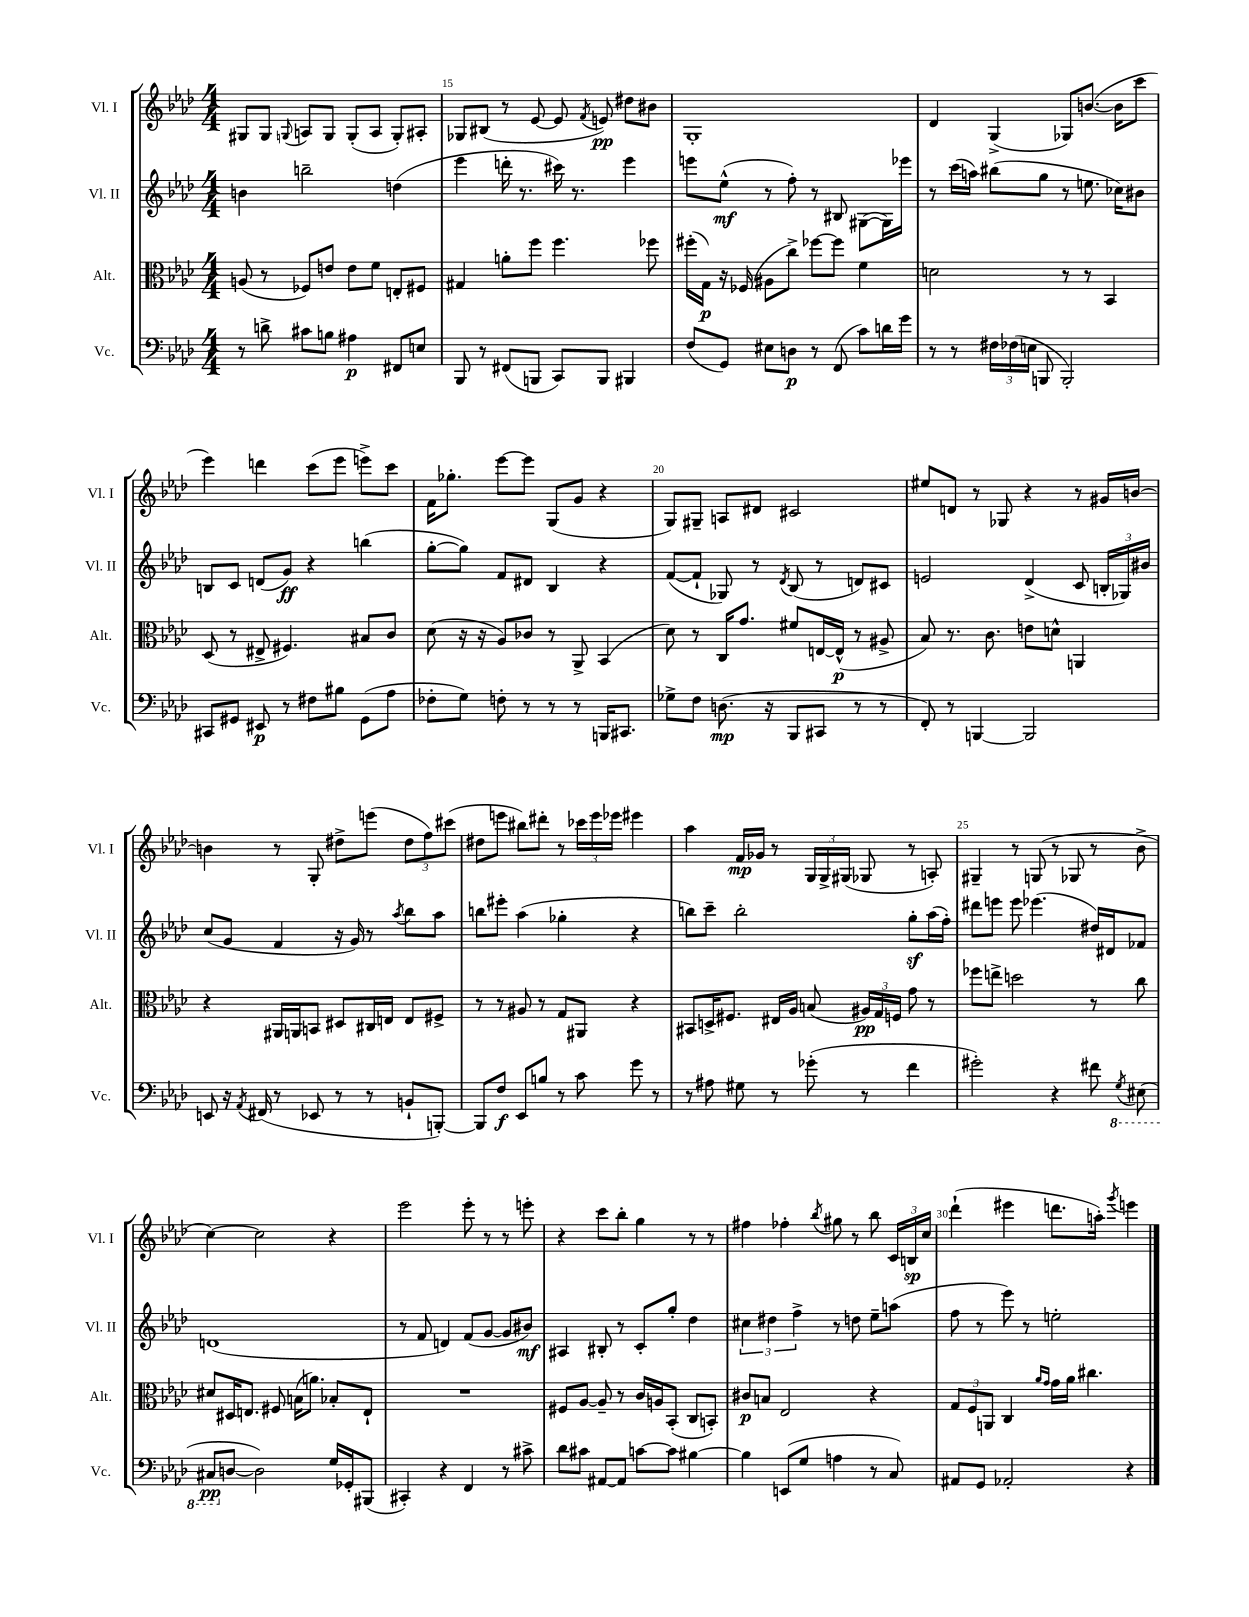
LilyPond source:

<<
\new StaffGroup <<
\new Staff = "s0" \with { instrumentName = "Vl. I" shortInstrumentName = "Vl. I" } {
    \clef treble \key aes \major \numericTimeSignature \time 4/4
    \autoBeamOff gis8[ gis8] \appoggiatura { g8 } a8[ g8] g8[-.( a8] g8[-.) ais8]-. |
    ges8[ bis8]( r8 ees'8~ ees'8 \acciaccatura { f'8 } e'8\pp) dis''8[ bis'8] |
    g1-. |
    des'4 g4->( ges8[) b'8.]~( b'16[ c'''8] |
    ees'''4) d'''4 c'''8[( ees'''8] e'''8[->) c'''8] |
    f'16[ ges''8.]-. ees'''8[~ ees'''8] g8[( g'8] r4 |
    g8[) gis8]-- a8[ dis'8] cis'2 |
    eis''8[ d'8] r8 ges8 r4 r8 gis'16[ b'16]~ |
    b'4 r8 g8-. dis''8[-> e'''8]( \tuplet 3/2 { dis''8[ f''8) cis'''8]( } |
    dis''8[ e'''8] bis''8[) dis'''8]-. r8 \tuplet 3/2 { ces'''16[ e'''16 ees'''16] } eis'''4 |
    aes''4 f'16[\mp ges'16] r8 \tuplet 3/2 { g16[ g16-> gis16]( } ges8 r8 a8-.) |
    gis4-- r8 g8( r8 ges8 r8 bes'8-> |
    c''4~) c''2 r4 |
    ees'''2 ees'''8-. r8 r8 e'''8-. |
    r4 c'''8[ bes''8]-. g''4 r8 r8 |
    fis''4 fes''4-. \acciaccatura { bes''8 } gis''8 r8 bes''8 \tuplet 3/2 { c'16[ b16\sp c''16] } |
    des'''4-!( eis'''4 d'''8.[ a''16]-.) \acciaccatura { g'''8 } e'''4 \bar "|." |
}
\new Staff = "s1" \with { instrumentName = "Vl. II" shortInstrumentName = "Vl. II" } {
    \clef treble \key aes \major \numericTimeSignature \time 4/4
    \autoBeamOff b'4 b''2-- d''4( |
    ees'''4 d'''16-. r8. cis'''16) r8. ees'''4 |
    e'''8[ ees''8]-^\mf( r8 f''8-.) r8 bis8 gis8[~( gis16) ees'''16] |
    r8 c'''16[( a''16]) bis''8[( g''8] r8 e''8. ces''16[) bis'8] |
    b8[ c'8] d'8[( g'8]\ff) r4 b''4( |
    g''8[~-. g''8]) f'8[ dis'8] bes4 r4 |
    f'8[~( f'8]-! ges8) r8 \acciaccatura { des'8 } bes8( r8 d'8[) cis'8] |
    e'2 des'4->( c'8 \tuplet 3/2 { b16[-. ges16) bis'16] } |
    c''8[( g'8] f'4 r16 g'16) r8 \acciaccatura { aes''8 } bes''8[ aes''8] |
    b''8[ eis'''8]-. aes''4( ges''4-. r4 |
    b''8[) c'''8]-- b''2-. g''8[-.\sf aes''16( f''16]-.) |
    dis'''8[ e'''8] e'''8 ees'''4.( dis''16[) dis'16 fes'8] |
    d'1( |
    r8 f'8 d'4) f'8[( g'8]~ g'8[ bis'8]\mf) |
    ais4 bis8-. r8 c'8[-. g''8]-. des''4 |
    \tuplet 3/2 { cis''4 dis''4 f''4-> } r8 d''8 ees''8[-- a''8]( |
    f''8 r8 ees'''8) r8 e''2-. \bar "|." |
}
\new Staff = "s2" \with { instrumentName = "Alt." shortInstrumentName = "Alt." } {
    \clef alto \key aes \major \numericTimeSignature \time 4/4
    \autoBeamOff a8( r8 fes8[) e'8] e'8[ f'8] e8[-. fis8] |
    gis4 a'8[-. f''8] f''4. fes''8 |
    fis''16[-.( g16]\p) r16 fes16( ais8[ c''8]->) fes''8[~ fes''8] f'4 |
    d'2 r8 r8 bes,4 |
    des8( r8 eis8-> fis4.) bis8[ c'8] |
    des'8( r16 r16 aes8[) ces'8] r8 aes,8-> bes,4( |
    des'8) r8 c16[ g'8.] fis'8[ e16~ e16]-^\p( r8 ais8-> |
    bes8) r8. c'8. e'8[ d'8]-^ a,4 |
    r4 ais,16[ a,16 b,8] dis8[ cis16 e16] e8[ fis8]-> |
    r8 r8 ais8 r8 g8[ ais,8] r4 |
    bis,8[ d16-> fis8.] eis16[ aes16] b8( \tuplet 3/2 { ais16[\pp) g16 f16] } g'8 r8 |
    fes''8[ e''8]-> d''2 r8 c''8 |
    dis'8[ dis16 e8.] fis8 b16[( a'8.]) bes8[-. e8]-! |
    R1 |
    fis8[ aes8]~ aes8-- r8 c'16[ a16 bes,8]-.( c8[ b,8]-.) |
    cis'8[\p b8] ees2 r4 |
    \tuplet 3/2 { g8[ f8 a,8] } c4 \grace { aes'16[ g'16] } g'16[ aes'16] cis''4. \bar "|." |
}
\new Staff = "s3" \with { instrumentName = "Vc." shortInstrumentName = "Vc." } {
    \clef bass \key aes \major \numericTimeSignature \time 4/4
    \autoBeamOff r8 d'8-> cis'8[ b8] ais4\p fis,8[ e8] |
    bes,,8 r8 fis,8[( b,,8] c,8[) b,,8] bis,,4 |
    f8[( g,8]) eis8[ d8]\p r8 f,8( c'8[) d'16 g'16] |
    r8 r8 \tuplet 3/2 { fis16[ fes16( e16] } b,,8 b,,2-.) |
    cis,8[ gis,8] eis,8\p r8 fis8[ bis8] gis,8[( aes8] |
    fes8[-. g8]) f8-. r8 r8 r8 b,,16[ cis,8.] |
    ges8[-> f8] d8.\mp( r16 bes,,8[ cis,8] r8 r8 |
    f,8-.) r8 b,,4~ b,,2 |
    e,8 r16 \acciaccatura { aes,8 } fis,16( r8 ees,8 r8 r8 b,8[-! b,,8]~-.) |
    b,,8[ f8]\f ees,8[ b8] r8 c'8 g'8 r8 |
    r8 ais8 gis8 r8 ges'8-.( r8 f'4 |
    gis'2-.) r4 fis'8 \ottava #-1 \acciaccatura { g,8 } eis,8( |
    cis,8[\pp \ottava #0 d8]~ d2) g16[ ges,16-. bis,,8]( |
    cis,4-.) r4 f,4 r8 cis'8-> |
    des'8[ cis'8] ais,8[~ ais,8] c'8[~ c'8] bis4~ |
    bis4 e,8[( g8] a4 r8 c8) |
    ais,8[ g,8] aes,2-. r4 \bar "|." |
}
>>
>>
\layout { \context { \Score currentBarNumber = #14 \override BarNumber.break-visibility = ##(#f #t #t) barNumberVisibility = #(every-nth-bar-number-visible 5) } }
